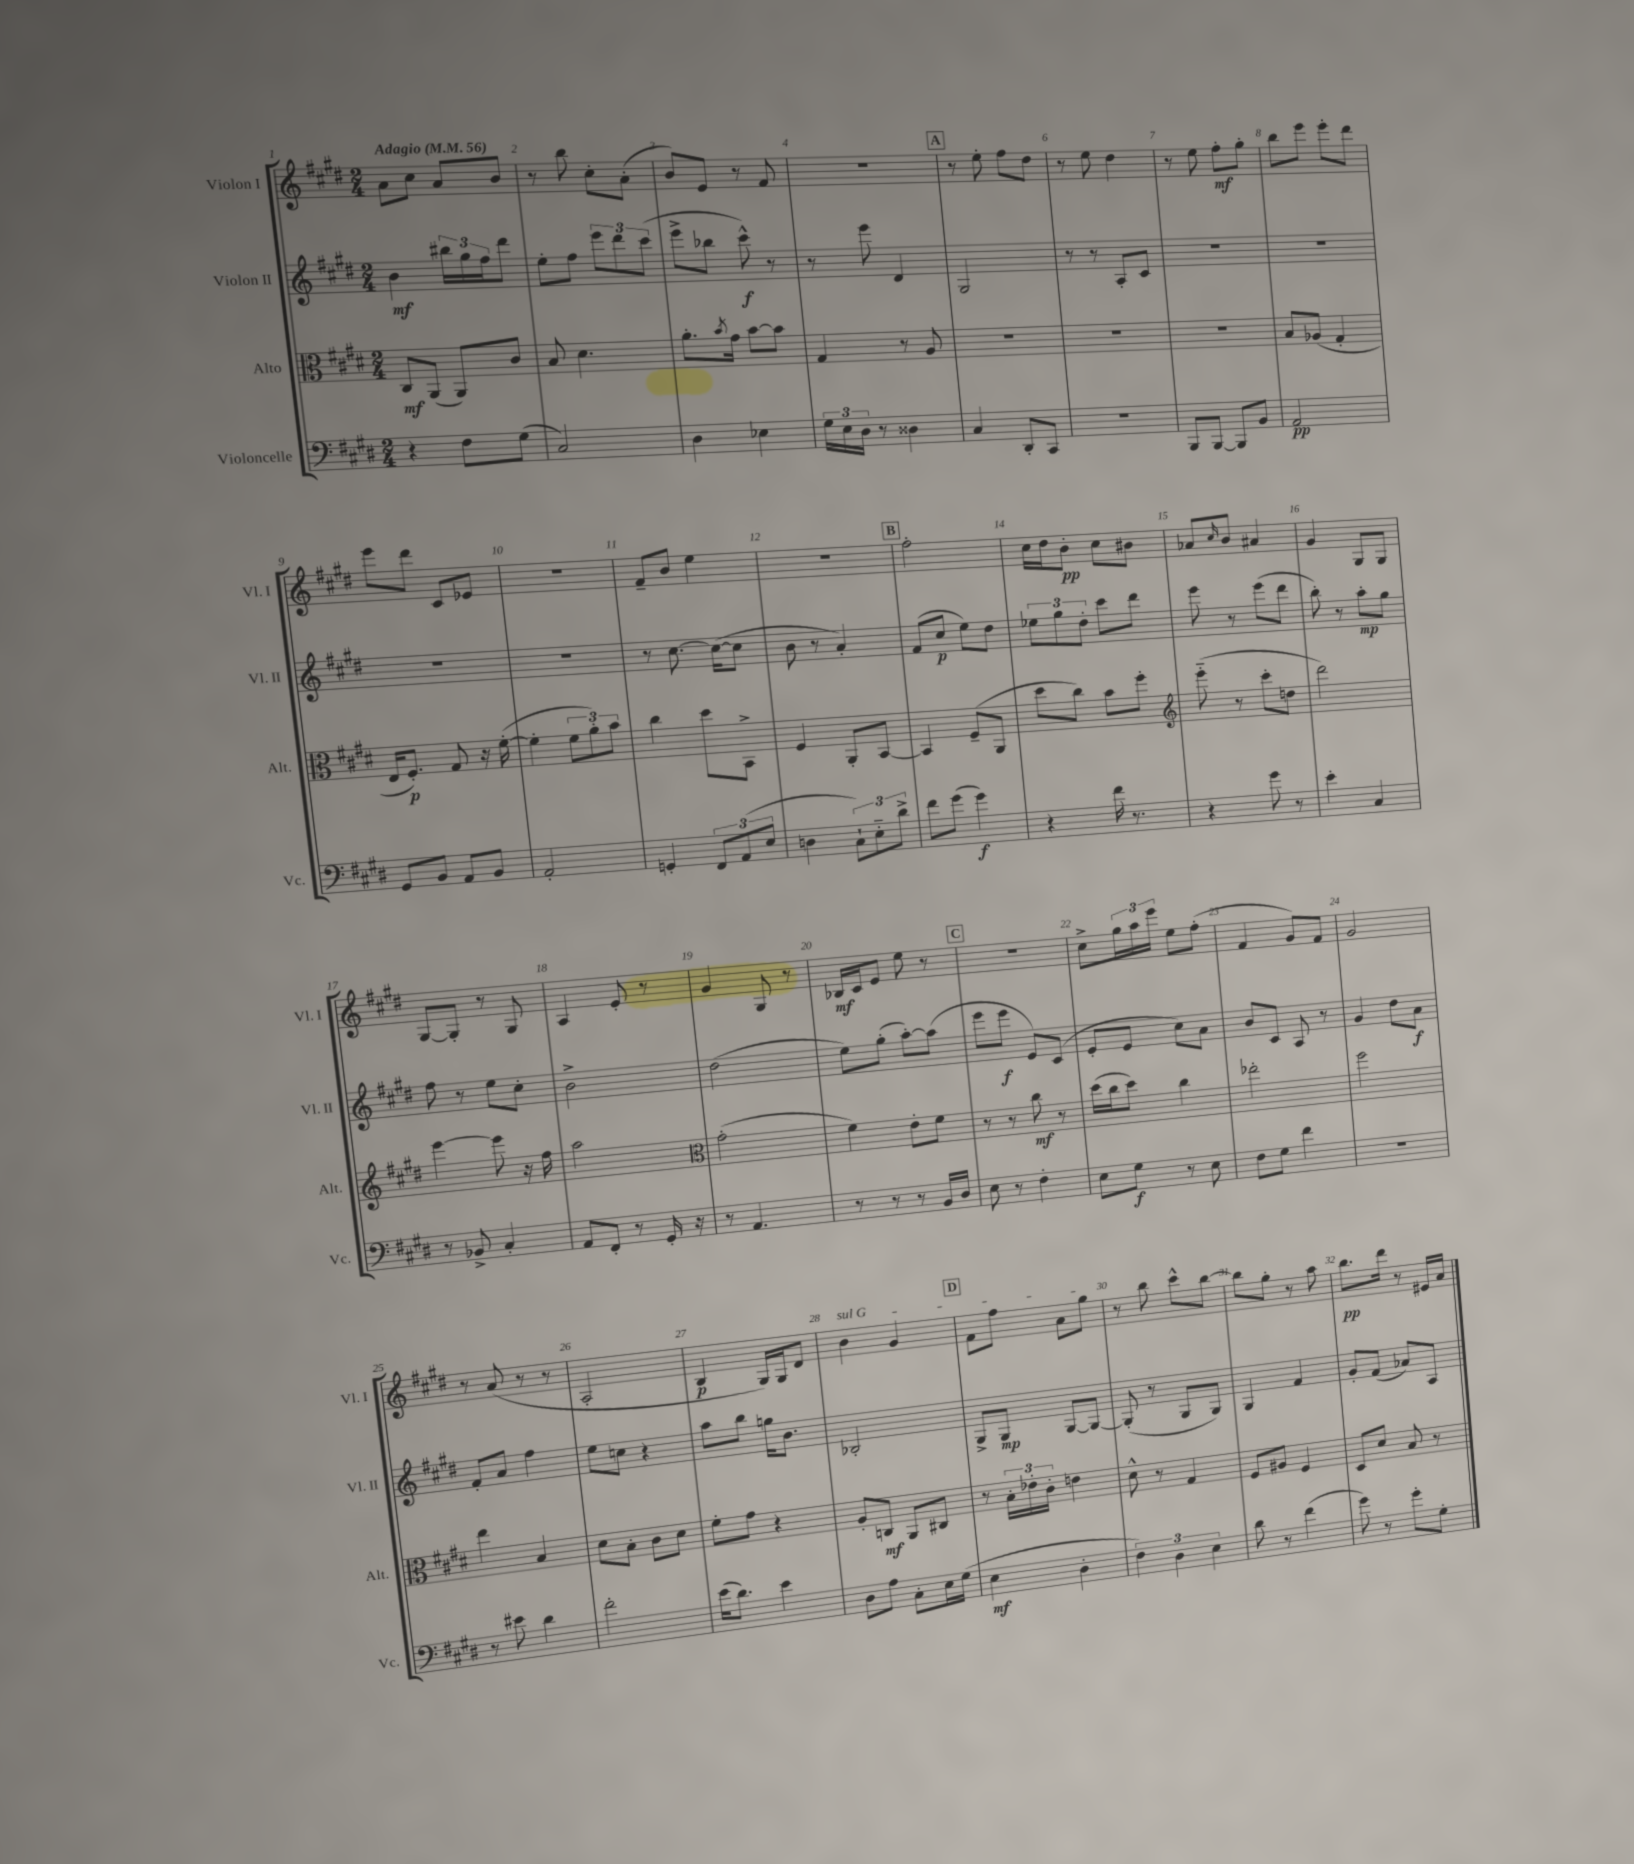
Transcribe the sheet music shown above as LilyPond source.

<<
\new StaffGroup <<
\new Staff = "s0" \with { instrumentName = "Violon I" shortInstrumentName = "Vl. I" } {
    \clef treble \key e \major \numericTimeSignature \time 2/4 \tempo "Adagio" 4 = 56
    a'8 cis''8 a'8 b'8 |
    r8 b''8 cis''8-. a'8-.( |
    b'8) e'8 r8 fis'8 |
    R2 |
    \mark \markup { \box "A" } r8 e''8-. fis''8 dis''8 |
    r8 e''8 dis''4 |
    r8 e''8 fis''8-.\mf gis''8-. |
    b''8 e'''8 e'''8-. dis'''8 |
    e'''8 dis'''8 cis'8 ees'8 |
    r2 |
    fis'8-- b'8 e''4 |
    r2 |
    \mark \markup { \box "B" } fis''2-. |
    cis''16 dis''16 b'8-.\pp cis''8 bis'8 |
    aes'8 \grace { cis''16 } b'8 ais'4 |
    gis'4 gis8 gis8 |
    gis8~ gis8-. r8 gis8 |
    a4 e'8-. r8 |
    gis'4 gis8 r8 |
    bes16\mf cis'16 e'8 e''8 r8 |
    \mark \markup { \box "C" } r2 |
    cis''8-> \tuplet 3/2 { gis''16 a''16 e'''16 } e''8 fis''8-.( |
    fis'4 gis'8) fis'8 |
    gis'2 |
    r8 a'8( r8 r8 |
    a2-. |
    b4\p gis16) gis16 dis'8 |
    \once \override TextSpanner.bound-details.left.text = \markup { \italic "sul G" } b'4\startTextSpan gis'4 |
    \mark \markup { \box "D" } fis'8 fis''8 a'8 gis''8\stopTextSpan |
    r8 b''8 cis'''8-^ b''8~ |
    b''8 gis''8-. r8 a''8 |
    b''8.\pp dis'''16 r8 eis'16 a'16 \bar "|." |
}
\new Staff = "s1" \with { instrumentName = "Violon II" shortInstrumentName = "Vl. II" } {
    \clef treble \key e \major \numericTimeSignature \time 2/4
    b'4\mf \tuplet 3/2 { bis''16 gis''16 fis''16 } dis'''8 |
    e''8-. fis''8 \tuplet 3/2 { e'''8 dis'''8 cis'''8( } |
    e'''8-> bes''8 cis'''8-^\f) r8 |
    r8 e'''8 dis'4 |
    \mark \markup { \box "A" } gis2 |
    r8 r8 a8-. cis'8 |
    R2 |
    R2 |
    R2 |
    R2 |
    r8 cis''8.~ cis''16~( cis''8 |
    b'8 r8 a'4-.) |
    \mark \markup { \box "B" } fis'8( cis''8\p e''8) dis''8 |
    \tuplet 3/2 { ees''8 gis''8 dis''8-. } cis'''8 dis'''8 |
    e'''8 r8 e'''8( dis'''8 |
    b''8-.) r8 a''8-.\mp gis''8 |
    fis''8 r8 e''8 cis''8-. |
    b'2-> |
    dis''2( |
    e''8) gis''8-.( a''8~-.) a''8( |
    \mark \markup { \box "C" } e'''8 e'''8\f e'8) cis'8( |
    e'8-. e'8 cis''8) a'8 |
    b'8 cis'8 a8 r8 |
    gis'4 dis''8 a'8\f |
    fis'8-. a'8 fis''4 |
    e''8 c''8 r4 |
    a''8 b''8 g''16 b'8. |
    bes2-. |
    \mark \markup { \box "D" } gis8-> gis8\mp gis8~ gis8~ |
    gis8-.( r8 gis8 gis8) |
    gis4 fis'4 |
    gis'8-. fis'8( aes'8) a8 \bar "|." |
}
\new Staff = "s2" \with { instrumentName = "Alto" shortInstrumentName = "Alt." } {
    \clef alto \key e \major \numericTimeSignature \time 2/4
    cis8\mf a,8( a,8) cis'8 |
    b8 dis'4. |
    a'8.-. \acciaccatura { b'8 } gis'16 b'8~ b'8 |
    gis4 r8 a8 |
    \mark \markup { \box "A" } R2 |
    R2 |
    R2 |
    b8 aes8( gis4-. |
    e16 fis8.-.\p) gis8 r16 fis'16~-.( |
    fis'4-. \tuplet 3/2 { fis'8 a'8-.) b'8 } |
    cis''4 dis''8 b,8-> |
    fis4 a,8-. b,8~ |
    \mark \markup { \box "B" } b,4 fis8--( a,8 |
    dis''8 cis''8) b'8 fis''8-. |
    \clef treble e'''8-_( r8 cis'''8-. d''8 |
    dis'''2) |
    e'''4~ e'''8 r16 fis''16 |
    a''2 |
    \clef alto gis'2-.( |
    fis'4) e'8-. fis'8 |
    \mark \markup { \box "C" } r8 r8 cis''8\mf r8 |
    dis''16( cis''16 dis''8) cis''4 |
    ees''2-. |
    fis''2 |
    e''4 b4 |
    dis'8 b8-. cis'8 dis'8 |
    fis'8-. gis'8 r4 |
    a8-. c8\mf a,8 cis8 |
    \mark \markup { \box "D" } r8 \tuplet 3/2 { b16-. ees'16-. cis'16-. } e'4 |
    dis'8-^ r8 gis4 |
    fis8 ais8 fis4 |
    dis8 dis'8 b8 r8 \bar "|." |
}
\new Staff = "s3" \with { instrumentName = "Violoncelle" shortInstrumentName = "Vc." } {
    \clef bass \key e \major \numericTimeSignature \time 2/4
    r4 fis8 gis8( |
    cis2) |
    dis4 ees4 |
    \tuplet 3/2 { gis16 e16 dis16 } r8 disis4 |
    \mark \markup { \box "A" } cis4 dis,8-. cis,8 |
    r2 |
    b,,8 b,,8~ b,,8 b,8 |
    a,2\pp |
    gis,8 b,8 a,8 b,8 |
    a,2-. |
    g,4-. \tuplet 3/2 { fis,8 a,8( e8 } |
    d4 \tuplet 3/2 { cis8-!) e8-_ dis'8-> } |
    \mark \markup { \box "B" } fis'8 gis'8( gis'4\f) |
    r4 fis'16 r8. |
    r4 gis'8 r8 |
    e'4-. cis4 |
    r8 bes,8-> cis4-. |
    a,8 fis,8-. r8 gis,16-. r16 |
    r8 a,4. |
    r8 r8 r8 b,16 dis16 |
    \mark \markup { \box "C" } e8 r8 fis4-. |
    e8 gis8\f r8 e8 |
    fis8 gis8 fis'4 |
    r2 |
    r8 eis'8 dis'4 |
    fis'2-. |
    e'16( dis'8.) e'4 |
    dis8 a8 cis8-. e16 gis16( |
    \mark \markup { \box "D" } e4\mf dis4-. |
    \tuplet 3/2 { fis4) dis4 e4 } |
    dis'8 r8 fis'4( |
    gis'8) r8 gis'8-. gis8-. \bar "|." |
}
>>
>>
\layout { \context { \Score \override BarNumber.break-visibility = ##(#f #t #t) barNumberVisibility = #all-bar-numbers-visible } }
